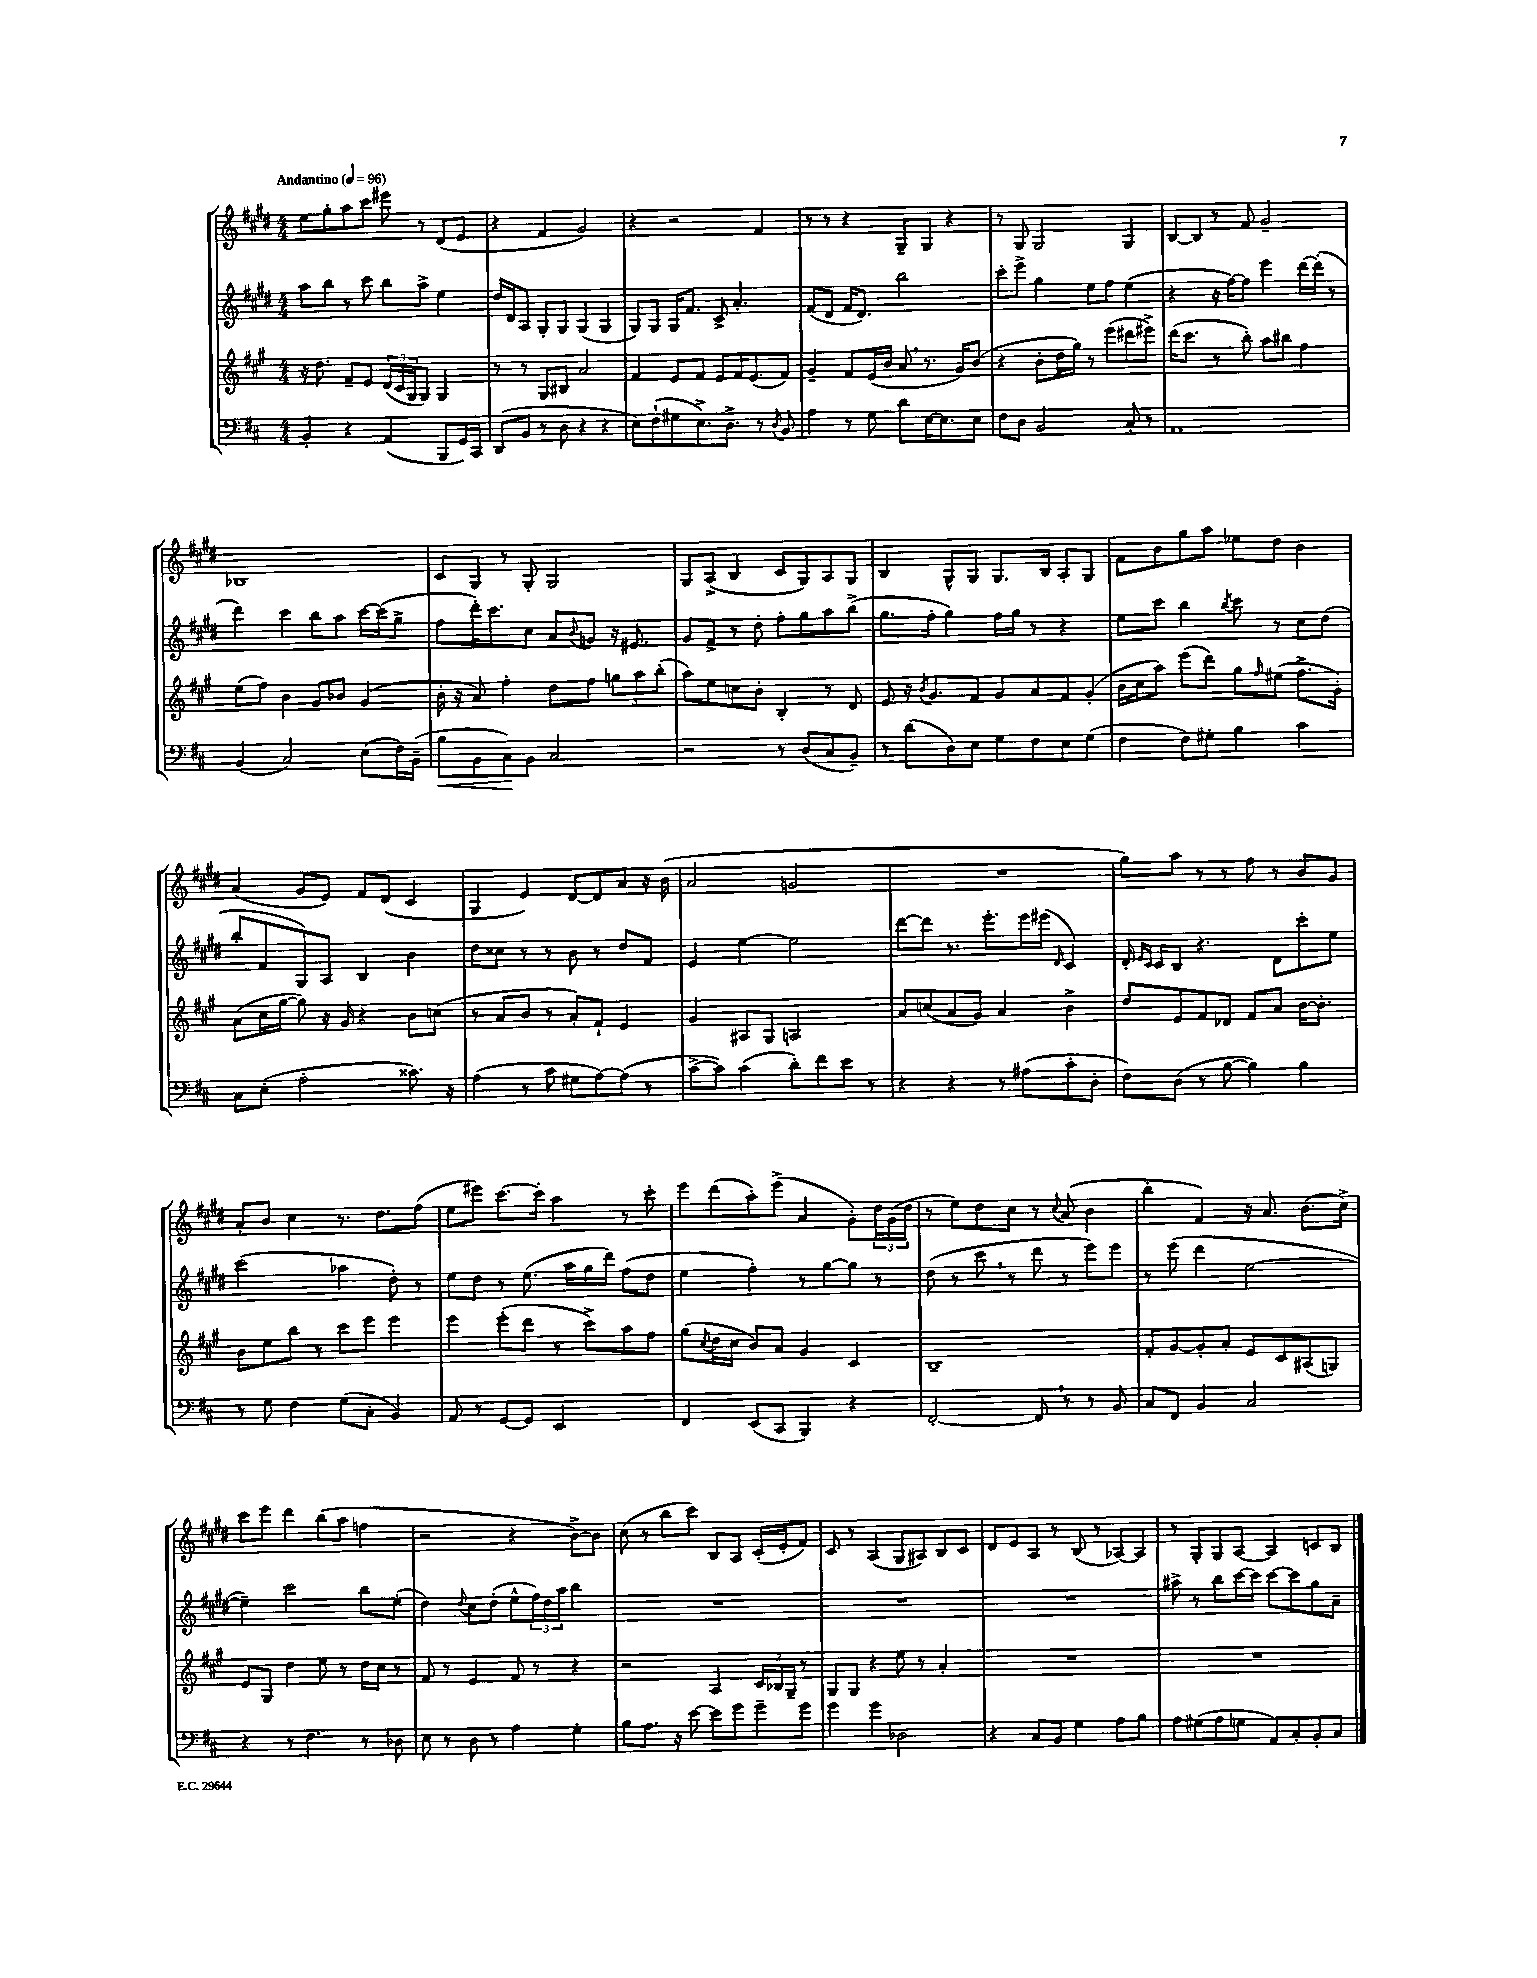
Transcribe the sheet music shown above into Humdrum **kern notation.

**kern	**kern	**kern	**kern
*staff4	*staff3	*staff2	*staff1
*clefF4	*clefG2	*clefG2	*clefG2
*k[f#c#]	*k[f#c#g#]	*k[f#c#g#d#]	*k[f#c#g#d#]
*M4/4	*M4/4	*M4/4	*M4/4
*MM96	*MM96	*MM96	*MM96
4BB'	16r	8aa	8ee
.	8.dd	.	.
.	.	8bb	8gg#'
4r	8f#~	8r	8aa
.	8e	8ccc#	8ccc#
(4AA	(24d	8bb	8eee#
.	24c#	.	.
.	24G#	.	.
.	8G#)	8aa^	8r
8BBB	4G#	4ee	(8d#
16GG)	.	.	8e
16CC#	.	.	.
=	=	=	=
(8DD	8r	16dd#	4r
.	.	16d#	.
8BB	8r	8A	.
8r	8G#	8G#'	4f#
8D	8B#	8G#	.
4r	2a	(4G#	2g#)
4r	.	4G#	.
=	=	=	=
8E)	4f#	8G#)	4r
(8F#`	.	8G#	.
8G#	8e	16G#	2r
.	.	8.f#	.
8.E^)	8f#	.	.
.	8e	8c#^	.
8.D^	.	.	.
.	16f#	4.a'	.
.	(8.e	.	.
8r	.	.	4f#
8qD	.	.	.
8BB	8f#)	.	.
=	=	=	=
4A	4g#~	(8f#	8r
.	.	8d#	8r
8r	8f#	16f#	4r
.	.	8.d#)	.
8G	(16e	.	.
.	16b	.	.
8d	8a	2bb	8G#~
[16E	8.r	.	8G#
8.E]	.	.	.
.	.	.	4r
.	16g#)	.	.
8E	(8b	.	.
=	=	=	=
8F#	4r	8ccc#'	8r
8D	.	8eee^	8G#
2BB	8b'	4gg#	2G#
.	16dd	.	.
.	16gg#)	.	.
.	8r	8ee	.
.	(8eee	8ff#	.
8C#'	8ddd#	(4ee	4G#
8r	8eee#^)	.	.
=	=	=	=
1AA	(16ddd	4r	[8B
.	8.ccc#	.	.
.	.	.	8B]
.	8r	16r	8r
.	.	[16ff#)	.
.	8bb')	8ff#]	8f#
.	8aa	4eee	2g#~
.	8bb#	.	.
.	4ff#	[16ddd#	.
.	.	(16ddd#']	.
.	.	8r	.
=	=	=	=
(4BB	(8ee	4ddd#)	1B-
.	8ff#)	.	.
2C#)	4b	4ccc#	.
.	8g#	8bb	.
.	8b-	8aa	.
(8E	(4g#	[16ccc#	.
.	.	(16ccc#]	.
16F#)	.	8gg#^	.
(16BB~	.	.	.
=	=	=	=
8B	16b'	8ff#	8c#
.	16r	.	.
8BB	8a)	16ddd#')	8G#
.	.	8.ccc#	.
8C#)	4ff#'	.	8r
8BB	.	8cc#	8G#'
2C#	8dd	8a	2G#
.	.	8qqb	.
.	8ff#	8g	.
.	12gg	16r	.
.	.	8.e#	.
.	12aa	.	.
.	(12bb'	.	.
=	=	=	=
2r	8aa)	8g#	8G#
.	8ee	8f#^	(8A^
.	8cc	8r	4B
.	8b'	8dd#'	.
8r	4B'	8ff#'	8c#
(8D	.	8gg#	8G#)
8C#	8r	8aa	8A
8BB~)	8d	(8bb^	8G#
=	=	=	=
8r	8e	8.gg#	4B
(8d	16r	.	.
.	8qb	.	.
.	8.g#	16ff#'	.
8D)	.	4gg#)	8G#^^
8E	8f#	.	8G#
8G	8g#	16ff#	8.G#
.	.	16gg#	.
8F#	8a	8r	.
.	.	.	16B
8E	8f#	4r	8A'
(8G	(8g#'	.	8G#
=	=	=	=
4F#	16b	8ee	8f#
.	16cc#	.	.
.	8aa)	8ccc#	8b
8F#)	(8eee	4bb	8gg#
8G#'	8ddd)	.	8aa
.	.	8qbb	.
4B	8gg#	8ccc#	8ee-
.	16qqff#	.	.
.	(8ee#	8r	8dd#
4c#	8.ff#^	8cc#	4b
.	.	(8dd#	.
.	16g#')	.	.
=	=	=	=
8C#	(8a	8bb'	(4a
(8E'	16cc#	8f#	.
.	[16gg#	.	.
2A'	8gg#])	8G#)	8g#
.	16r	8A	8e)
.	16g#	.	.
.	4r	4B	8f#
.	.	.	(8d#
8.c##)	8b	4b	4c#
.	(8cc	.	.
16r	.	.	.
=	=	=	=
(4A	8r	8dd#	4G#
.	8a	8cc##	.
8r	8b	8r	4e)
8c#	8r	8r	.
8G#	8a')	8b	[8d#
[8A)	8f#`	8r	8d#]
(8A]	4e	8dd#	8a
8r	.	8f#	16r
.	.	.	(16b
=	=	=	=
[8c#^	4g#	4e	2a
8c#])	.	.	.
(4c#	8A#	[4ee	.
.	8G#	.	.
8d')	2A	2ee]	2g
8f#	.	.	.
8e	.	.	.
8r	.	.	.
=	=	=	=
4r	8a	[8ddd#	1r
.	(8cc	8ddd#]	.
4r	8a	8.r	.
.	8g#)	.	.
.	.	8.eee'	.
8r	4a	.	.
(8A#	.	16eee	.
.	.	(16eee#	.
.	.	16qqd#	.
8c#'	4b^	4c#)	.
8D'	.	.	.
=	=	=	=
8F#)	8dd	16d#'	8gg#)
.	.	16qqe	.
.	.	16qqc#	.
.	.	16c#	.
(8D	8e	8B	8aa
8r	8f#	4.r	8r
[8B	8d-	.	8r
4B])	8f#	.	8ff#
.	8a	8d#	8r
4B	[16b	8ccc#'	8b
.	8.b']	.	.
.	.	8ee	8g#
=	=	=	=
8r	8b	(2ccc#	8a'
8G	8ee	.	8b
4F#	8bb	.	4cc#
.	8r	.	.
(8G	8ccc#	4aa-	8.r
8C#'	8eee	.	.
.	.	.	8.dd#
4BB)	4eee	8dd#')	.
.	.	8r	(8ff#
=	=	=	=
8AA	4eee	8ee	8ee
8r	.	8dd#	8eee#)
[8GG	(8eee'	8r	[8.ccc#
8GG]	8ddd	(8.ee	.
.	.	.	16ccc#']
2EE	8r	.	4aa
.	.	16aa	.
.	8ccc#^)	16gg#	.
.	.	16ddd#)	.
.	8aa	(8ff#	8r
.	8ff#	8dd#	8ccc#'
=	=	=	=
4FF#	(8gg#	4ee	8eee
.	8qcc#	.	.
.	16dd	.	(8ddd#
.	16cc#	.	.
(8EE	8b)	4ff#')	8aa')
8CC#	8a	.	(8eee^
4BBB)	4g#	8r	4a
.	.	[8gg#	.
4r	4c#	8gg#]	8g#')
.	.	8r	24dd#
.	.	.	(24g#
.	.	.	24dd#
=	=	=	=
[2FF#'	1B~	(8dd#	8r
.	.	8r	8ee)
.	.	8ccc#	8dd#
.	.	8r	8cc#
8FF#]	.	8ddd#	8r
.	.	.	8qqcc#
8r	.	8r	(8a
8r	.	8eee)	4b
8BB	.	8eee	.
=	=	=	=
8C#	8f#'	8r	4bb'
8FF#	[8g#	(8eee	.
4BB	8g#']	4ddd#	4f#)
.	8a'	.	.
2C#	8e	[2ee	16r
.	.	.	8.a
.	8c#	.	.
.	(8A#	.	(8.b
.	8G)	.	.
.	.	.	16cc#^)
=	=	=	=
4r	8e	4ee~])	8ccc#
.	8G#	.	8eee
8r	4dd	2ccc#	4ddd#
4.F#	.	.	.
.	8ee	.	(8bb
.	8r	.	8aa
8r	16dd	8bb	4ff
.	16cc#	.	.
8D-	8r	(8ee'	.
=	=	=	=
8E	8f#	4dd#)	2r
8r	8r	.	.
.	.	8qqdd#	.
8D	4e	8cc#	.
8r	.	(8dd#'	.
4A	8f#	8ee^^	4r
.	8r	24ff#)	.
.	.	24dd#	.
.	.	24aa	.
4G'	4r	4bb	[8b^)
.	.	.	8b]
=	=	=	=
8B	2r	1r	(8cc#
8.A	.	.	8r
.	.	.	8bb
16r	.	.	.
[8e	.	.	8ccc#)
8e]	4A	.	8B
8g	.	.	8A
8g~	24c#	.	(16c#'
.	24B-	.	.
.	.	.	16e'
.	24G#~	.	.
8g	8r	.	8f#)
=	=	=	=
4g	8G#	1r	8c#
.	8G#	.	8r
4g	4r	.	(4A
2D-	8ee	.	8G#
.	8r	.	8A#)
.	4a'	.	8B
.	.	.	8c#
=	=	=	=
4r	1r	1r	8d#
.	.	.	8e
8C#	.	.	8A
8BB	.	.	8r
4G	.	.	(8B
.	.	.	8r
8A	.	.	[8A-)
8B	.	.	8A-]
=	=	=	=
8A	1r	8aa#^	8r
(8G#	.	8r	8G#'
8A	.	8bb	8G#
8G	.	[16ccc#	[8A
.	.	16ccc#]	.
8AA)	.	[8ccc#	4A]
8C#'	.	8ccc#]	.
8BB'	.	8gg#	8c
8C#	.	8a~	8B
==	==	==	==
*-	*-	*-	*-
